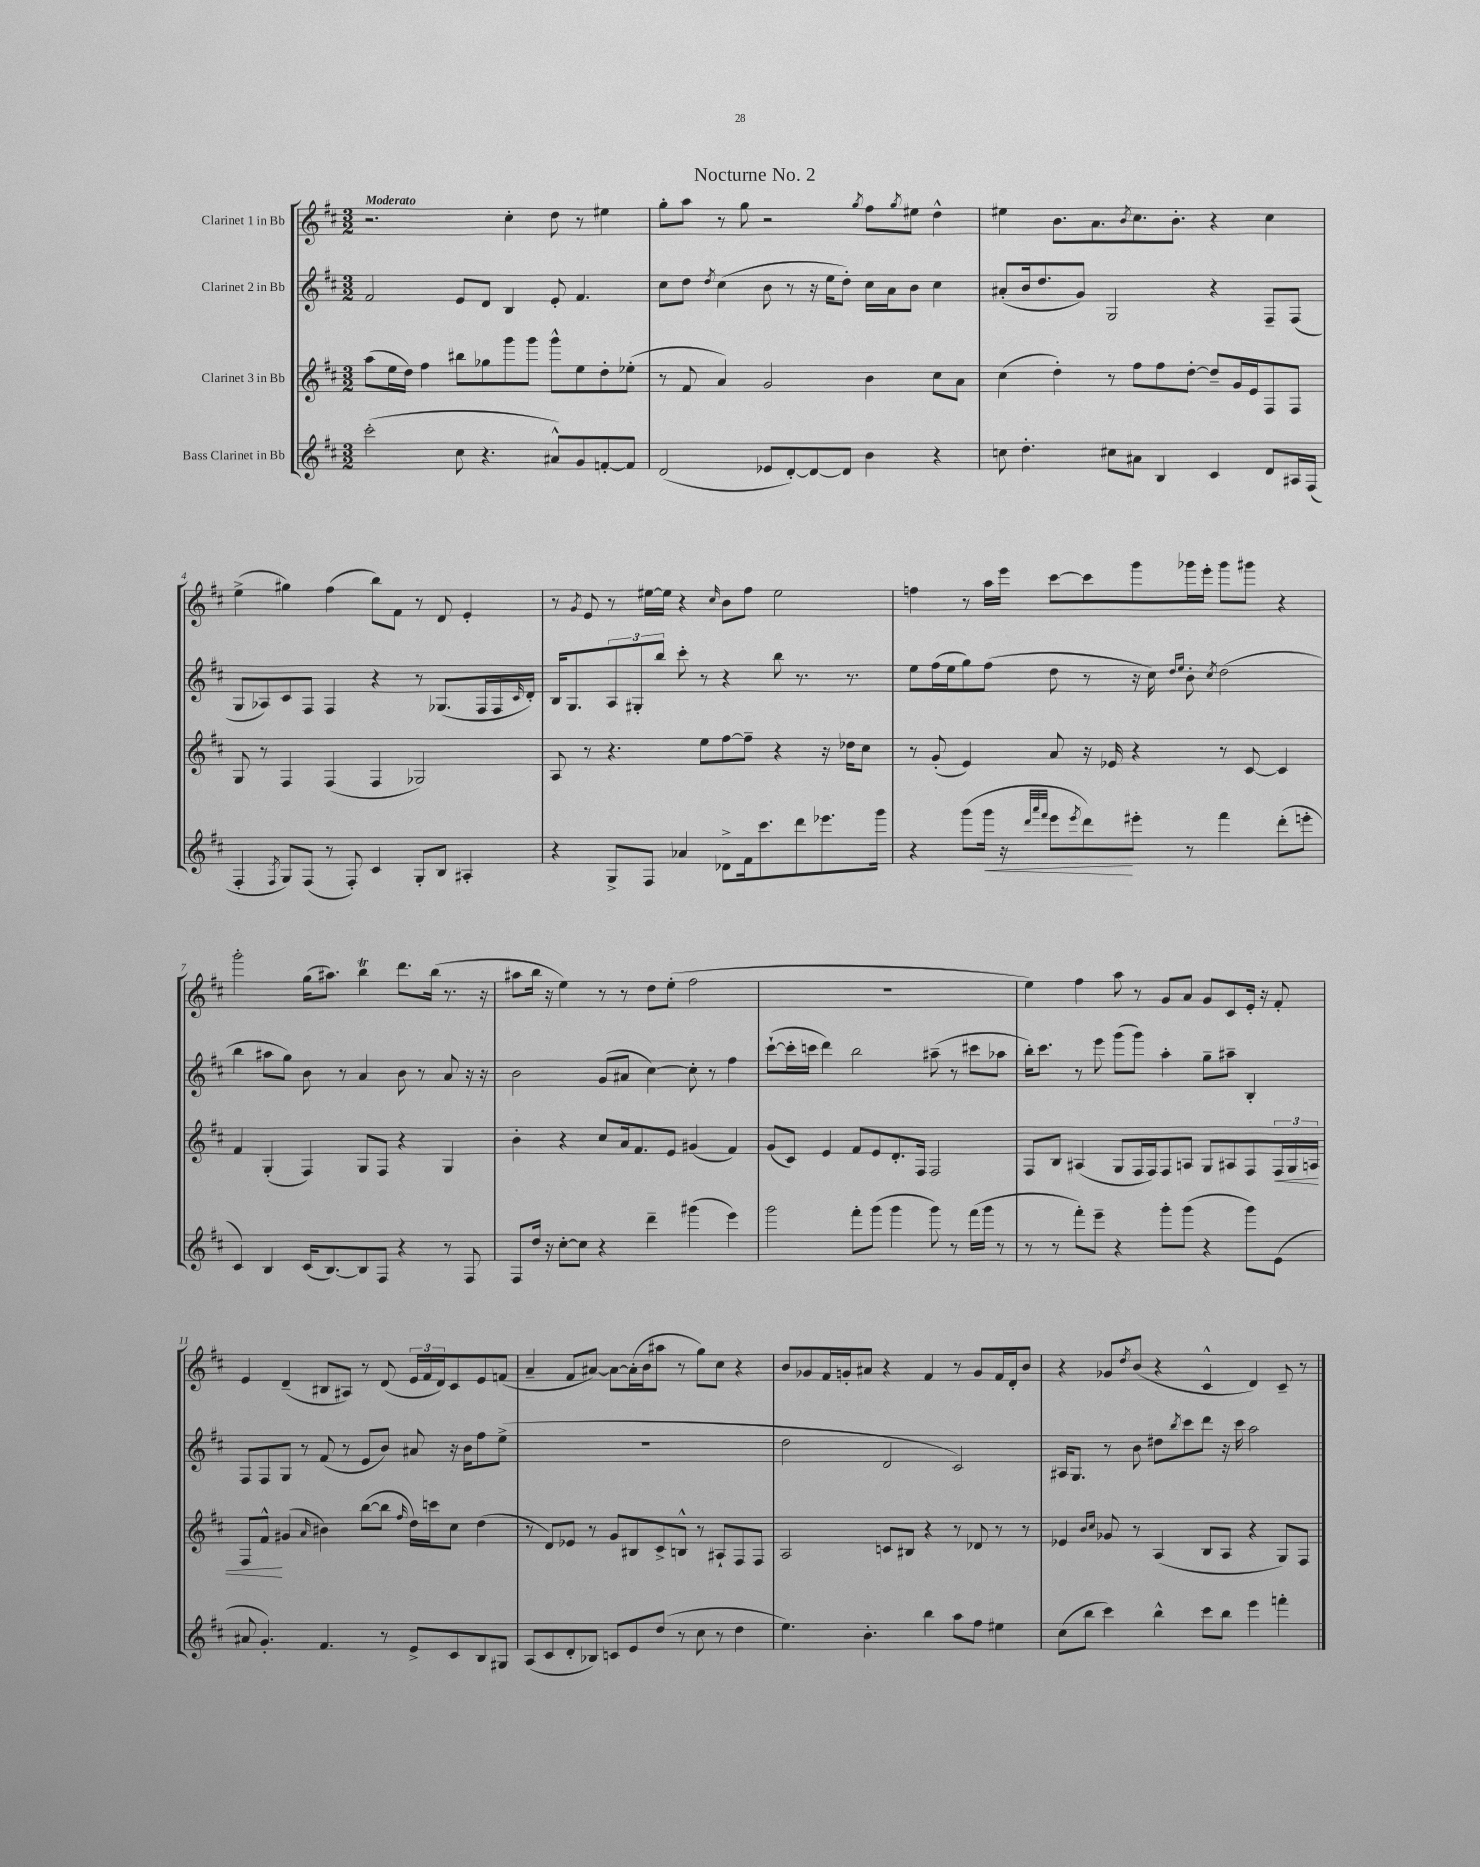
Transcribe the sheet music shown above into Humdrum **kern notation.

**kern	**kern	**kern	**kern
*staff4	*staff3	*staff2	*staff1
*clefG2	*clefG2	*clefG2	*clefG2
*k[f#c#]	*k[f#c#]	*k[f#c#]	*k[f#c#]
*M3/2	*M3/2	*M3/2	*M3/2
(2ccc#'	(8aa	2f#	2.r
.	16ee	.	.
.	16dd)	.	.
.	4ff#	.	.
8cc#	8bb#	8e	.
4.r	8gg-	8d	.
.	8ggg	4B	4cc#'
.	8ggg	.	.
8a#^^)	8ggg^^	8e'	8dd
8g	8ee	4.f#	8r
[8f'	8dd'	.	4ee#
8f]	(8ee-'	.	.
=	=	=	=
(2d	8r	8cc#	8gg'
.	8f#	8dd	8aa
.	.	8qdd	.
.	4a)	(4cc#	8r
.	.	.	8gg
8e-	2g	8b	2r
[8d')	.	8r	.
8d_	.	16r	.
.	.	16ee	.
8d]	.	8dd')	.
.	.	.	8qgg
4b	4b	16cc#	8ff#
.	.	16a	.
.	.	.	8qgg
.	.	8b	8ee#
4r	8cc#	4cc#	4dd^^
.	8a	.	.
=	=	=	=
8cc	(4cc#	(8a#'	4ee#
4.dd'	.	16b	.
.	.	8.dd	.
.	4dd')	.	8.b
.	.	8g)	.
.	.	.	8.a
8cc#	8r	2G	.
.	.	.	8qb
8a#	8ff#	.	8.cc#
4B	8ff#	.	.
.	.	.	8.b'
.	[8dd'	.	.
4c#	8dd~]	4r	4r
.	16g	.	.
.	16e	.	.
8d	8F#	8F#~	4cc#
16A#	8F#	(8F#	.
(16F#	.	.	.
=	=	=	=
4F#'	8G	8G	(4ee^
.	8r	8A-)	.
8qF#	.	.	.
8G)	4F#	8c#	4gg#)
(8F#	.	8F#	.
8r	(4F#	4F#	(4ff#
8F#')	.	.	.
4c#	4F#	4r	8bb)
.	.	.	8f#
8G'	2G-)	8r	8r
8B	.	(8.G-	8d
4A#'	.	.	4e'
.	.	16F#	.
.	.	16F#	.
.	.	16qqc#	.
.	.	16d')	.
=	=	=	=
4r	8A	16B	8r
.	.	8.G	.
.	.	.	8qg
.	8r	.	8e
8G^	4.r	12A	8r
.	.	12G#'	.
8F#	.	.	[16ee#
.	.	12bb	.
.	.	.	16ee#]
4a-	.	8ccc#'	4r
.	8ee	8r	.
.	.	.	16qqcc#
8d-^	[8ff#	4r	8b
16f#	8ff#~]	.	8ff#
8.ccc#	.	.	.
.	4r	8bb	2ee#
8ddd	.	8.r	.
8.eee-	16r	.	.
.	16dd-	8.r	.
.	8cc#	.	.
16ggg	.	.	.
=	=	=	=
4r	8r	8ee	4ff
.	(8g'	(16ff#	.
.	.	16ee	.
(8ggg	4e)	8gg)	8r
16ggg	.	(8ff#	16aa
16r	.	.	16eee
32qqddd	.	.	.
32qqaaa	.	.	.
32qqfff#	.	.	.
8eee	8a	8dd	[8ccc#
8qeee	.	.	.
8ddd)	16r	8r	8ccc#]
.	16e-	.	.
8eee#'	4r	16r	8ggg
.	.	16cc#)	.
.	.	16qqdd	.
.	.	16qqee	.
8r	.	8b'	16ggg-
.	.	.	16eee'
.	.	8qcc#	.
4fff#	8r	(2dd	8ggg-
.	[8c#	.	8ggg#
(8ddd'	4c#]	.	4r
8eee'	.	.	.
=	=	=	=
4c#)	4f#	4bb	2ggg'
4B	(4G'	8aa#	.
.	.	8gg)	.
(16c#	4F#)	8b	(16gg
[8.B)	.	.	8.aa#)
.	.	8r	.
8B]	8G	4a	4bb
8F#	8F#	.	.
4r	4r	8b	8.ddd
.	.	8r	.
.	.	.	(16bb
8r	4G	8a	8.r
8F#	.	16r	.
.	.	16r	16r
=	=	=	=
8F#	4b'	2b	8aa#
16dd	.	.	16bb
16r	.	.	16r
[8cc#'	4r	.	4ee)
8cc#]	.	.	.
4r	8cc#	(8g	8r
.	16a	8a#	8r
.	8.f#	.	.
4ddd~	.	[4cc#)	8dd
.	8e	.	(8ee'
(4ggg#	(4g#	8cc#']	2ff#
.	.	8r	.
4eee)	4f#)	4ff#	.
=	=	=	=
2ggg	(8g	([8ccc#`	1.r
.	8c#)	16ccc#']	.
.	.	16ccc	.
.	4e	4ddd)	.
8fff#'	8f#	2bb	.
(8ggg	8e	.	.
4ggg	8.d'	.	.
.	16F#	.	.
8ggg)	2F#	(8aa#~	.
8r	.	8r	.
(16fff#	.	8ccc#	.
16ggg	.	.	.
8r	.	8aa-	.
=	=	=	=
8r	8F#	16bb')	4ee)
.	.	8.ccc#	.
8r	8B	.	.
8fff#')	(4A#	8r	4ff#
8eee~	.	8eee	.
4r	8G	(8ggg	8aa
.	16F#	8ggg)	8r
.	16F#)	.	.
8ggg'	8F#	4aa'	8g
(8ggg	8A	.	8a
4r	8G	8gg~	8g
.	8A#	8aa#~	8c#
8ggg)	8F#	4B'	16e'
.	.	.	16r
(8e	24F#	.	8f#'
.	24G	.	.
.	24A	.	.
=	=	=	=
8a#	8F#	8F#	4e
4.g')	8f#^^	8F#	.
.	(4g#	8G	(4d~
.	.	8r	.
.	16qqa	.	.
4.f#	4b#)	(8f#	8B#
.	.	8r	8A#)
.	([8bb	8e	8r
8r	8bb]	8b)	(8d
.	16qqff#	.	.
8e^	16dd)	8a#	24e
.	.	.	24f#
.	16ccc	.	.
.	.	.	24d)
8c#	8cc#	16r	8c#
.	.	16b	.
8B	(4dd	8ff#	8e
8G#	.	(8ee^	(8f
=	=	=	=
(8A	8r	1.r	4a~
8c#	8d)	.	.
8d'	8e-	.	8f#
8B-)	8r	.	[8a#)
8c	8g	.	8a#_
8e	8B#	.	(16a#']
.	.	.	16b
(8dd	8c#^	.	8aa#
8r	8B^^	.	8r
8cc#	8r	.	8gg)
8r	8A#`	.	8cc#
4dd	8F#	.	4r
.	8F#	.	.
=	=	=	=
4.ee)	2A	2dd	8b
.	.	.	8g-
.	.	.	16f#
.	.	.	16g'
4.b'	.	.	8a#
.	8c	2d	4r
.	8B#	.	.
4bb	4r	.	4f#
8aa	8r	2c#)	8r
8ff#	8d-	.	8g
4ee#	8r	.	16f#
.	.	.	16d'
.	8r	.	8b
=	=	=	=
(8cc#	4e-	16A#	4r
.	.	8.G	.
8bb	.	.	.
.	16qqb	.	.
.	16qqcc#	.	.
4ccc#)	8g-	8r	8g-
.	.	.	8qdd
.	8r	8b	(8b
4bb^^	(4A	8dd#	4r
.	.	8qbb	.
.	.	8ccc#	.
8ccc#	8B	8ddd	4c#^^
8bb	8A	16r	.
.	.	16ccc#	.
4eee	4r	2aa	4d)
4fff'	8G)	.	8c#~
.	8F#	.	8r
==	==	==	==
*-	*-	*-	*-
